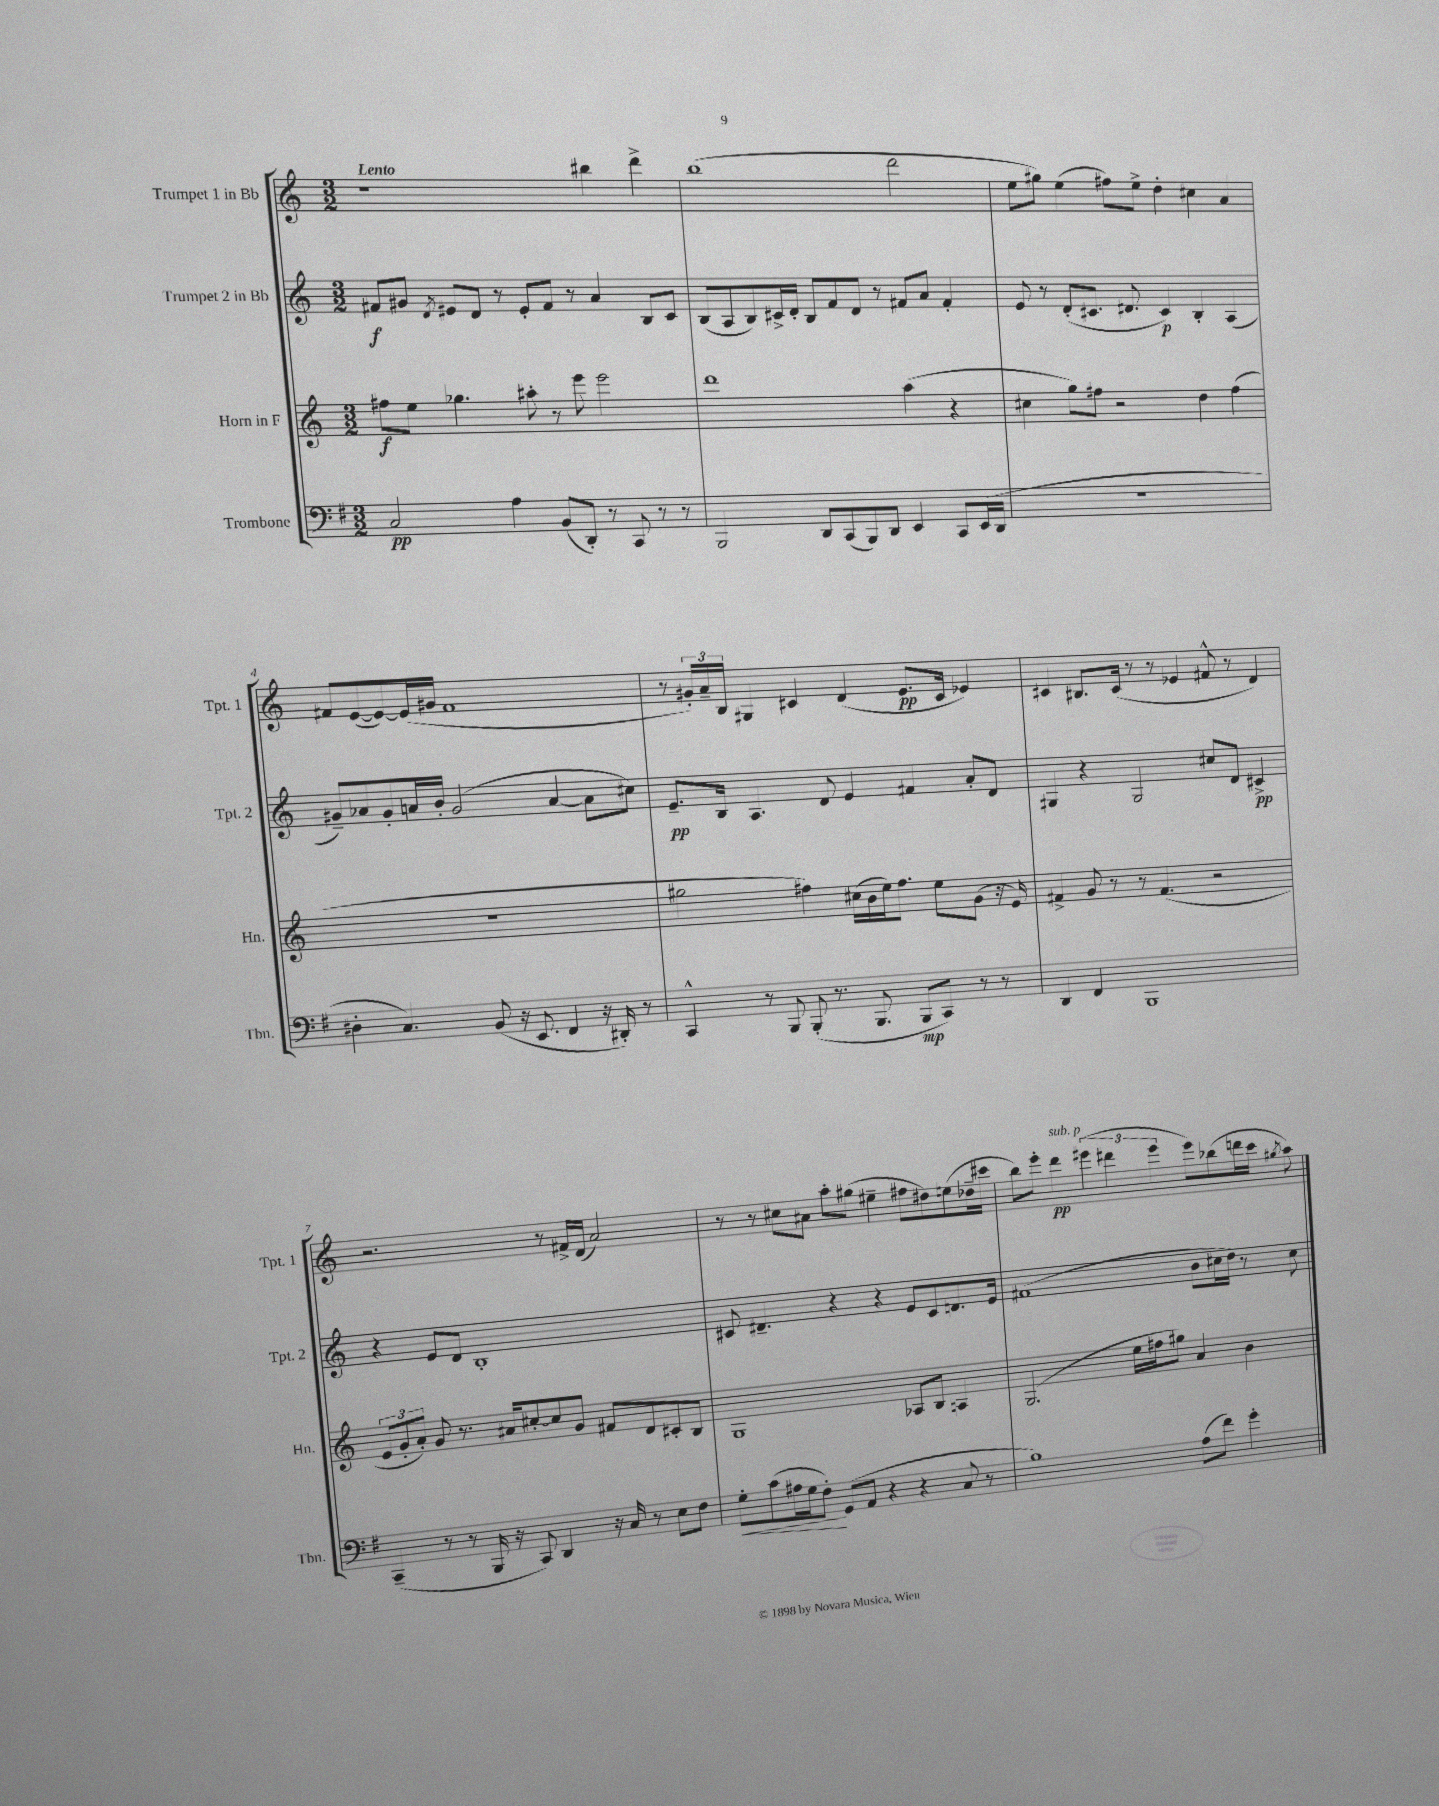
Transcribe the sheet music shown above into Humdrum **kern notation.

**kern	**kern	**kern	**kern
*staff4	*staff3	*staff2	*staff1
*clefF4	*clefG2	*clefG2	*clefG2
*k[f#]	*k[]	*k[]	*k[]
*M3/2	*M3/2	*M3/2	*M3/2
2C	8ff#	8f#	1r
.	8ee	8g#	.
.	.	8qd	.
.	4.gg-	8e#	.
.	.	8d	.
4A	.	8r	.
.	8aa#'	8e#'	.
(8BB	8r	8f#	.
8DD')	8eee	8r	.
8r	2eee	4a	4bb#
8CC	.	.	.
8r	.	8B	4ddd^
8r	.	8c	.
=	=	=	=
2BBB	1ddd	(8B	(1bb
.	.	8A	.
.	.	8B)	.
.	.	16c#^	.
.	.	16d'	.
8DD	.	8B	.
(8CC	.	8f	.
8BBB)	.	8d	.
8DD	.	8r	.
4EE	(4aa	8f#	2ddd
.	.	8a	.
8CC	4r	4f#'	.
(16EE	.	.	.
16DD	.	.	.
=	=	=	=
1.r	4cc#	8e	8ee
.	.	8r	8gg#)
.	8gg)	(8d'	(4ee
.	8ff#	8.c#	.
.	2r	.	8ff#)
.	.	8.d#	.
.	.	.	8ee^
.	.	4c#)	4dd'
.	4dd	4B'	4cc#
.	(4ff#	(4A	4a
=	=	=	=
4D#'	1.r	8g#~)	8f#
.	.	8a-	([8e
4.C)	.	8g#'	8e_)
.	.	16a	(16e]
.	.	16b'	16g#
.	.	(2g#	1f#
(8BB	.	.	.
16r	.	.	.
8.EE	.	.	.
4FF#	.	[4a	.
16r	.	8a]	.
16DD#')	.	.	.
8r	.	8cc#)	.
=	=	=	=
4CC^^	2gg#	8.e~	8r
.	.	.	24g#')
.	.	.	24a~
.	.	16B	.
.	.	.	24B
8r	.	4.A	4G#
8BBB	.	.	.
(8BBB'	4ff#)	.	4c#
8.r	.	8d	.
.	(16cc#	4e	(4d
8.BBB	16b	.	.
.	16ee)	.	.
.	8.ff#	.	.
8BBB	.	4f#	8.e
8CC)	8ee	.	.
.	.	.	16c#
8r	(8g	8a'	4e-)
8r	16r	8d	.
.	16e)	.	.
=	=	=	=
4DD	4f#^	4G#	4c#
4FF#	8g	4r	8.B#
.	8r	.	.
.	.	.	(16c#
1BBB	8r	2G#	8r
.	(4.f#	.	8r
.	.	.	4e-
.	2r	8cc#	8f#^^
.	.	8d	8r
.	.	4c#^	4d)
=	=	=	=
(4CC~	12e	4r	2.r
.	12g'	.	.
.	12a')	.	.
8r	8g	8e	.
8r	8.r	8d	.
16BBB	.	1B'	.
16r	16a#	.	.
8CC)	[8cc#'	.	.
4DD	8cc#]	.	8r
.	8g	.	16f#^
.	.	.	(16d
16r	8f#	.	2a)
16C	.	.	.
8r	8d	.	.
8E	8c#'	.	.
8F#	8B	.	.
=	=	=	=
8G'	1G	8c#	8r
(8c	.	4.d#~	8r
16A#	.	.	8cc#
16G	.	.	.
8F#')	.	.	8a#
(8GG	.	4r	8aa'
8AA	.	.	(8gg#
4r	.	4r	4ee#~
4r	8A-	8e	8ff#
.	8B	8c#	8dd#)
8C	4A	8.d	(8ee
8r	.	.	16dd-~
.	.	16e	16ccc#
=	=	=	=
1B)	(2.G	(1f#	8bb)
.	.	.	8eee'
.	.	.	4ddd
.	.	.	(6eee#
.	.	.	6ddd#
.	16ee	.	.
.	16ff#	.	.
.	.	.	6eee#
.	8gg#)	.	.
(8A	4a	8b	8eee#)
8f#)	.	16cc#	(8bb-
.	.	16dd)	.
4g'	4b	8r	16ddd
.	.	.	16ccc
.	.	.	8qgg#
.	.	8cc#	8aa)
==	==	==	==
*-	*-	*-	*-
